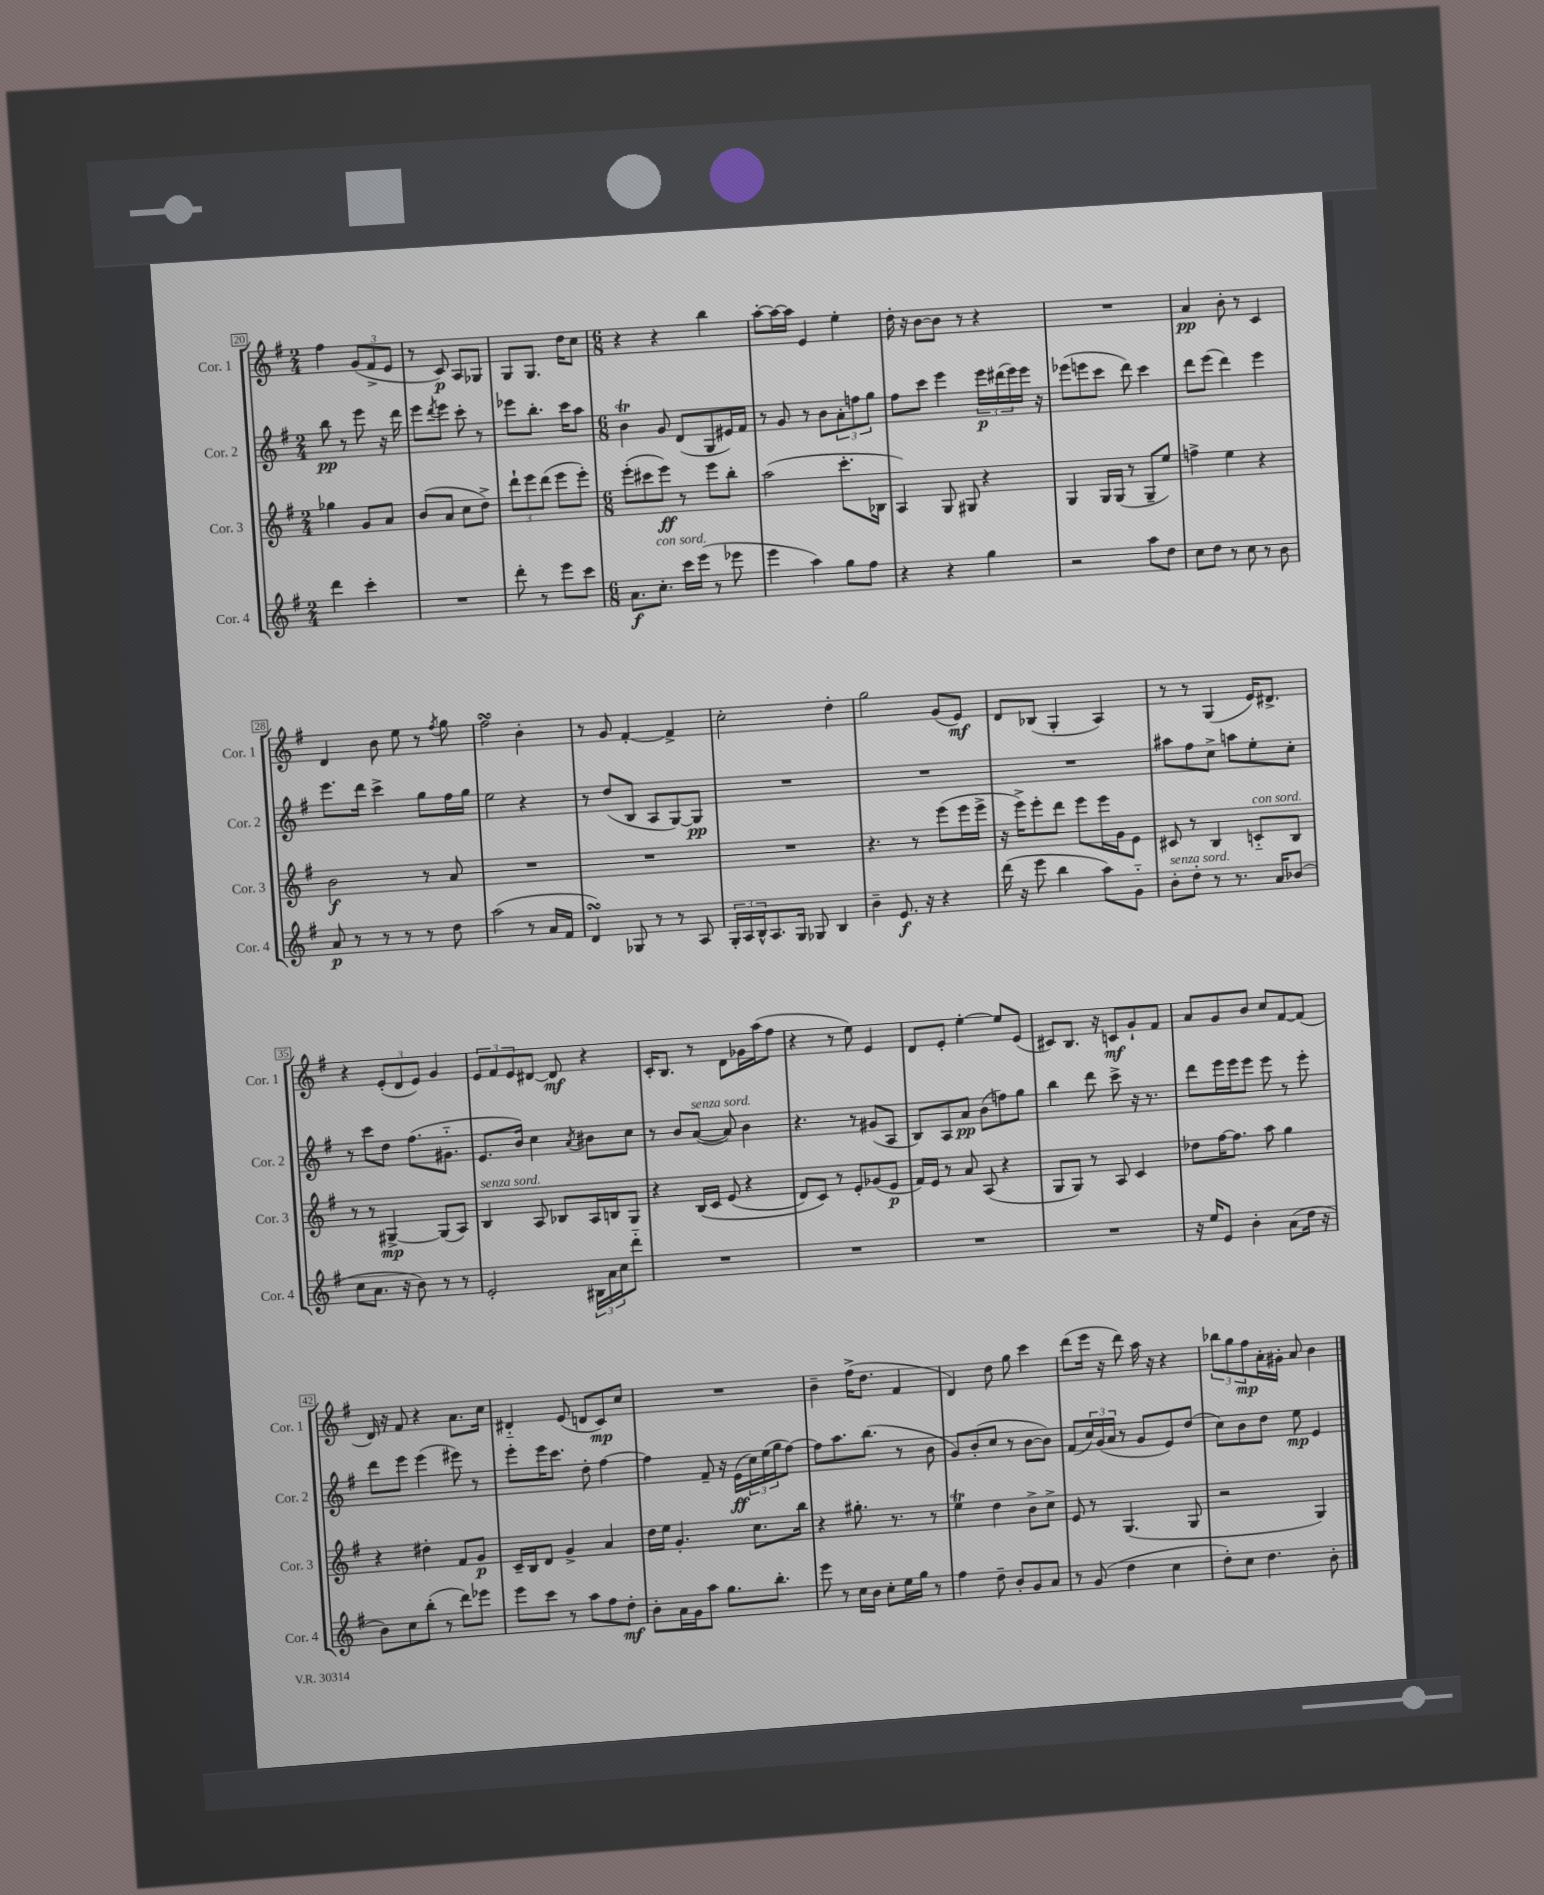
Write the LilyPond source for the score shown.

<<
\new StaffGroup <<
\new Staff = "s0" \with { instrumentName = "Cor. 1" shortInstrumentName = "Cor. 1" } {
    \clef treble \key g \major \numericTimeSignature \time 2/4
    fis''4 \tuplet 3/2 { g'8( fis'8-> e'8 } |
    r8 c'8\p) a8 ges8 |
    g8 g8. d''16 c''8 |
    \numericTimeSignature \time 6/8 r4 r4 b''4 |
    a''8~-. a''16~ a''16 e'4 e''4-. |
    d''16-. r16 b'8~ b'8 r8 r4 |
    R2. |
    a'4\pp b'8-. r8 c'4 |
    d'4 b'8 e''8 r8 \acciaccatura { fis''8 } g''8 |
    fis''2\turn b'4-. |
    r8 g'8 fis'4~-. fis'4-> |
    c''2-. d''4-. |
    g''2 g'8( e'8\mf) |
    d'8 bes8( g4-. a4) |
    r8 r8 g4( e'16) dis'8.-> |
    r4 \tuplet 3/2 { e'8-.( d'8 e'8) } g'4 |
    \tuplet 3/2 { e'8 fis'8 e'8 } dis'8~ dis'8\mf r4 |
    c'16-. b8. r8 d'8 ges'16 a''16( fis''8 |
    r4 r8 e''8) e'4 |
    d'8 e'8-. e''4~-. e''8 e'8( |
    cis'8) b8. r16 c'8\mf g'8-! fis'8 |
    a'8 g'8 b'8 c''8 fis'8~ fis'8( |
    d'16) r16 fis'8 r4 a'8. c''16 |
    dis'4-_ e'8( d'8 c'8\mp) c''8 |
    R2. |
    b'4-- fis''16->( d''8. fis'4 |
    d'4) d''8 g''8 c'''4 |
    d'''8( e'''16 r16 d'''8) a''16 r16 r4 |
    \tuplet 3/2 { bes''8 g''8 fis''8\mp } a'16-. gis'16-. a'8 b'4 \bar "|." |
}
\new Staff = "s1" \with { instrumentName = "Cor. 2" shortInstrumentName = "Cor. 2" } {
    \clef treble \key g \major \numericTimeSignature \time 2/4
    b''8\pp r8 e'''8 r16 d'''16 |
    e'''8 \acciaccatura { d'''8 } e'''8 c'''8-. r8 |
    ees'''8 b''8.-. c'''16 a''8 |
    \numericTimeSignature \time 6/8 b'4\trill g'8 d'8( g8 eis'16) fis'16 |
    r8 g'8 r8 b'8 \tuplet 3/2 { a'8-. f''8 g''8 } |
    fis''8 c'''8 e'''4 \tuplet 3/2 { e'''16\p dis'''16( e'''16) } e'''16 r16 |
    ees'''8( e'''8 c'''8 d'''8) c'''4 |
    d'''8 e'''8( d'''4) e'''4 |
    e'''8. d'''16 c'''4-> g''8 fis''16 g''16 |
    e''2 r4 |
    r8 d''8( b8 a8 g8~) g8\pp |
    R2. |
    R2. |
    R2. |
    ais''8 fis''8 c''8-> a''8 e''8-. c''8-. |
    r8 c'''8 d''8 fis''8.( gis'8.-_ |
    e'8. b'16) c''4 \acciaccatura { a'8 } bis'8 c''8 |
    r8 b'8 a'8~^\markup { \italic "senza sord." }( a'8) b'4 |
    r4. r8 gis'8( a8 |
    b8) a8 a'8\pp b'8( f''8) g''8 |
    b''4 d'''8 c'''8-> r16 r8. |
    d'''8 e'''16 e'''16 e'''8 e'''8 r8 e'''8-. |
    d'''8 e'''8 e'''4( eis'''8) r8 |
    e'''8-. e'''16 c'''8. d''8-. fis''4~ |
    fis''4 fis'8-- r16 e'16\ff( \tuplet 3/2 { c''16) e''16( g''16 } fis''8~) |
    fis''8 a''8. b''8.( r8 b'8 |
    g'8) b'8-.( c''8 r8 b'8~ b'8) |
    fis'8( \tuplet 3/2 { c''16) g'16( a'16 } r8 g'8 e'8) d''8( |
    c''8) b'8 d''8 e''8\mp e'4 \bar "|." |
}
\new Staff = "s2" \with { instrumentName = "Cor. 3" shortInstrumentName = "Cor. 3" } {
    \clef treble \key g \major \numericTimeSignature \time 2/4
    ges''4 g'8 a'8 |
    b'8( a'8 c''8 d''8->) |
    \tuplet 3/2 { d'''8-! e'''8 d'''8( } e'''8 e'''8-.) |
    \numericTimeSignature \time 6/8 e'''8-.( cis'''8 e'''8\ff) r8 e'''8 b''8-. |
    a''2( c'''8.-. bes16 |
    a4) g8 gis8 r4 |
    g4 g16 g16( r8 g8-- e''8) |
    f''4-> e''4 r4 |
    b'2\f r8 a'8 |
    R2. |
    R2. |
    R2. |
    r4. r8 e'''8( e'''16 e'''16-> |
    r16 e'''16->) e'''8-. d'''8 e'''8 e'''16 g'16 e'8 |
    cis'8 r8 b4 c'8-_^\markup { \italic "con sord." } b8 |
    r8 r8 gis4~->\mp gis8( a8) |
    b4^\markup { \italic "senza sord." } a8 bes8 a16 b16 g8 |
    r4 b16\( c'16 e'8( r4 |
    d'8) c'8\) r8 e'8-. ges'8( e'8\p |
    fis'16) e'16 r8 a'8 a8( r4 |
    g8 g8) r8 a8 c'4 |
    des''8 fis''16~ fis''8. a''8 g''4 |
    r4 dis''4-. fis'8 g'8\p |
    c'16-- b16 d'8 g'4-> a'4 |
    d''16 e''16 g'4.-. c''8. b''16 |
    r4 gis''8.-. r8. r8 |
    e''4\trill d''4 b'8-> c''8-> |
    e'8 r8 g4.( g8 |
    r2 g4) \bar "|." |
}
\new Staff = "s3" \with { instrumentName = "Cor. 4" shortInstrumentName = "Cor. 4" } {
    \clef treble \key g \major \numericTimeSignature \time 2/4
    d'''4 c'''4-. |
    R2 |
    d'''8-. r8 e'''8 c'''8 |
    \numericTimeSignature \time 6/8 a'8.\f c''8.-.^\markup { \italic "con sord." } c'''16 e'''16( r8 ees'''8 |
    e'''4 a''4) g''8 fis''8 |
    r4 r4 g''4 |
    r2 a''8 d''8 |
    c''8 d''8 r8 c''8 r8 b'8 |
    a'8\p r8 r8 r8 r8 d''8 |
    a''2( r8 a'16 fis'16 |
    d'4\turn) ges8 r8 r8 a8 |
    \tuplet 3/2 { g16-. a16 b16-^ } a8. g16 ges8 b4 |
    b'4-- e'8.\f r16 r4 |
    d'''16( r16 e'''8 b''4 a''8) g'8-_ |
    b'8-.^\markup { \italic "senza sord." } d''8-. r8 r8. a'16 bes'8( |
    c''8 a'8. r16 b'8) r8 r8 |
    e'2-. \tuplet 3/2 { bis16 a'16 c''16 } d'''8-_ |
    R2. |
    R2. |
    R2. |
    R2. |
    r16 e''16 e'8 b'4-. a'8( d''16 r16 |
    b'8) c''8 b''8-.( r8 d'''8) ees'''8 |
    e'''8 c'''8 r8 a''8 fis''8 d''8-.\mf |
    b'8-. a'16 g'16 a''8 g''8. b''8.-. |
    e'''8 r8 c''16 b'16 c''8-. e''16 g''16 r8 |
    fis''4 d''8-- b'8-. g'8 a'8 |
    r8 g'8( d''4 c''4 |
    d''8-.) c''8 d''4. b'8-. \bar "|." |
}
>>
>>
\layout { \context { \Score currentBarNumber = #20 \override BarNumber.stencil = #(make-stencil-boxer 0.1 0.3 ly:text-interface::print) } }
